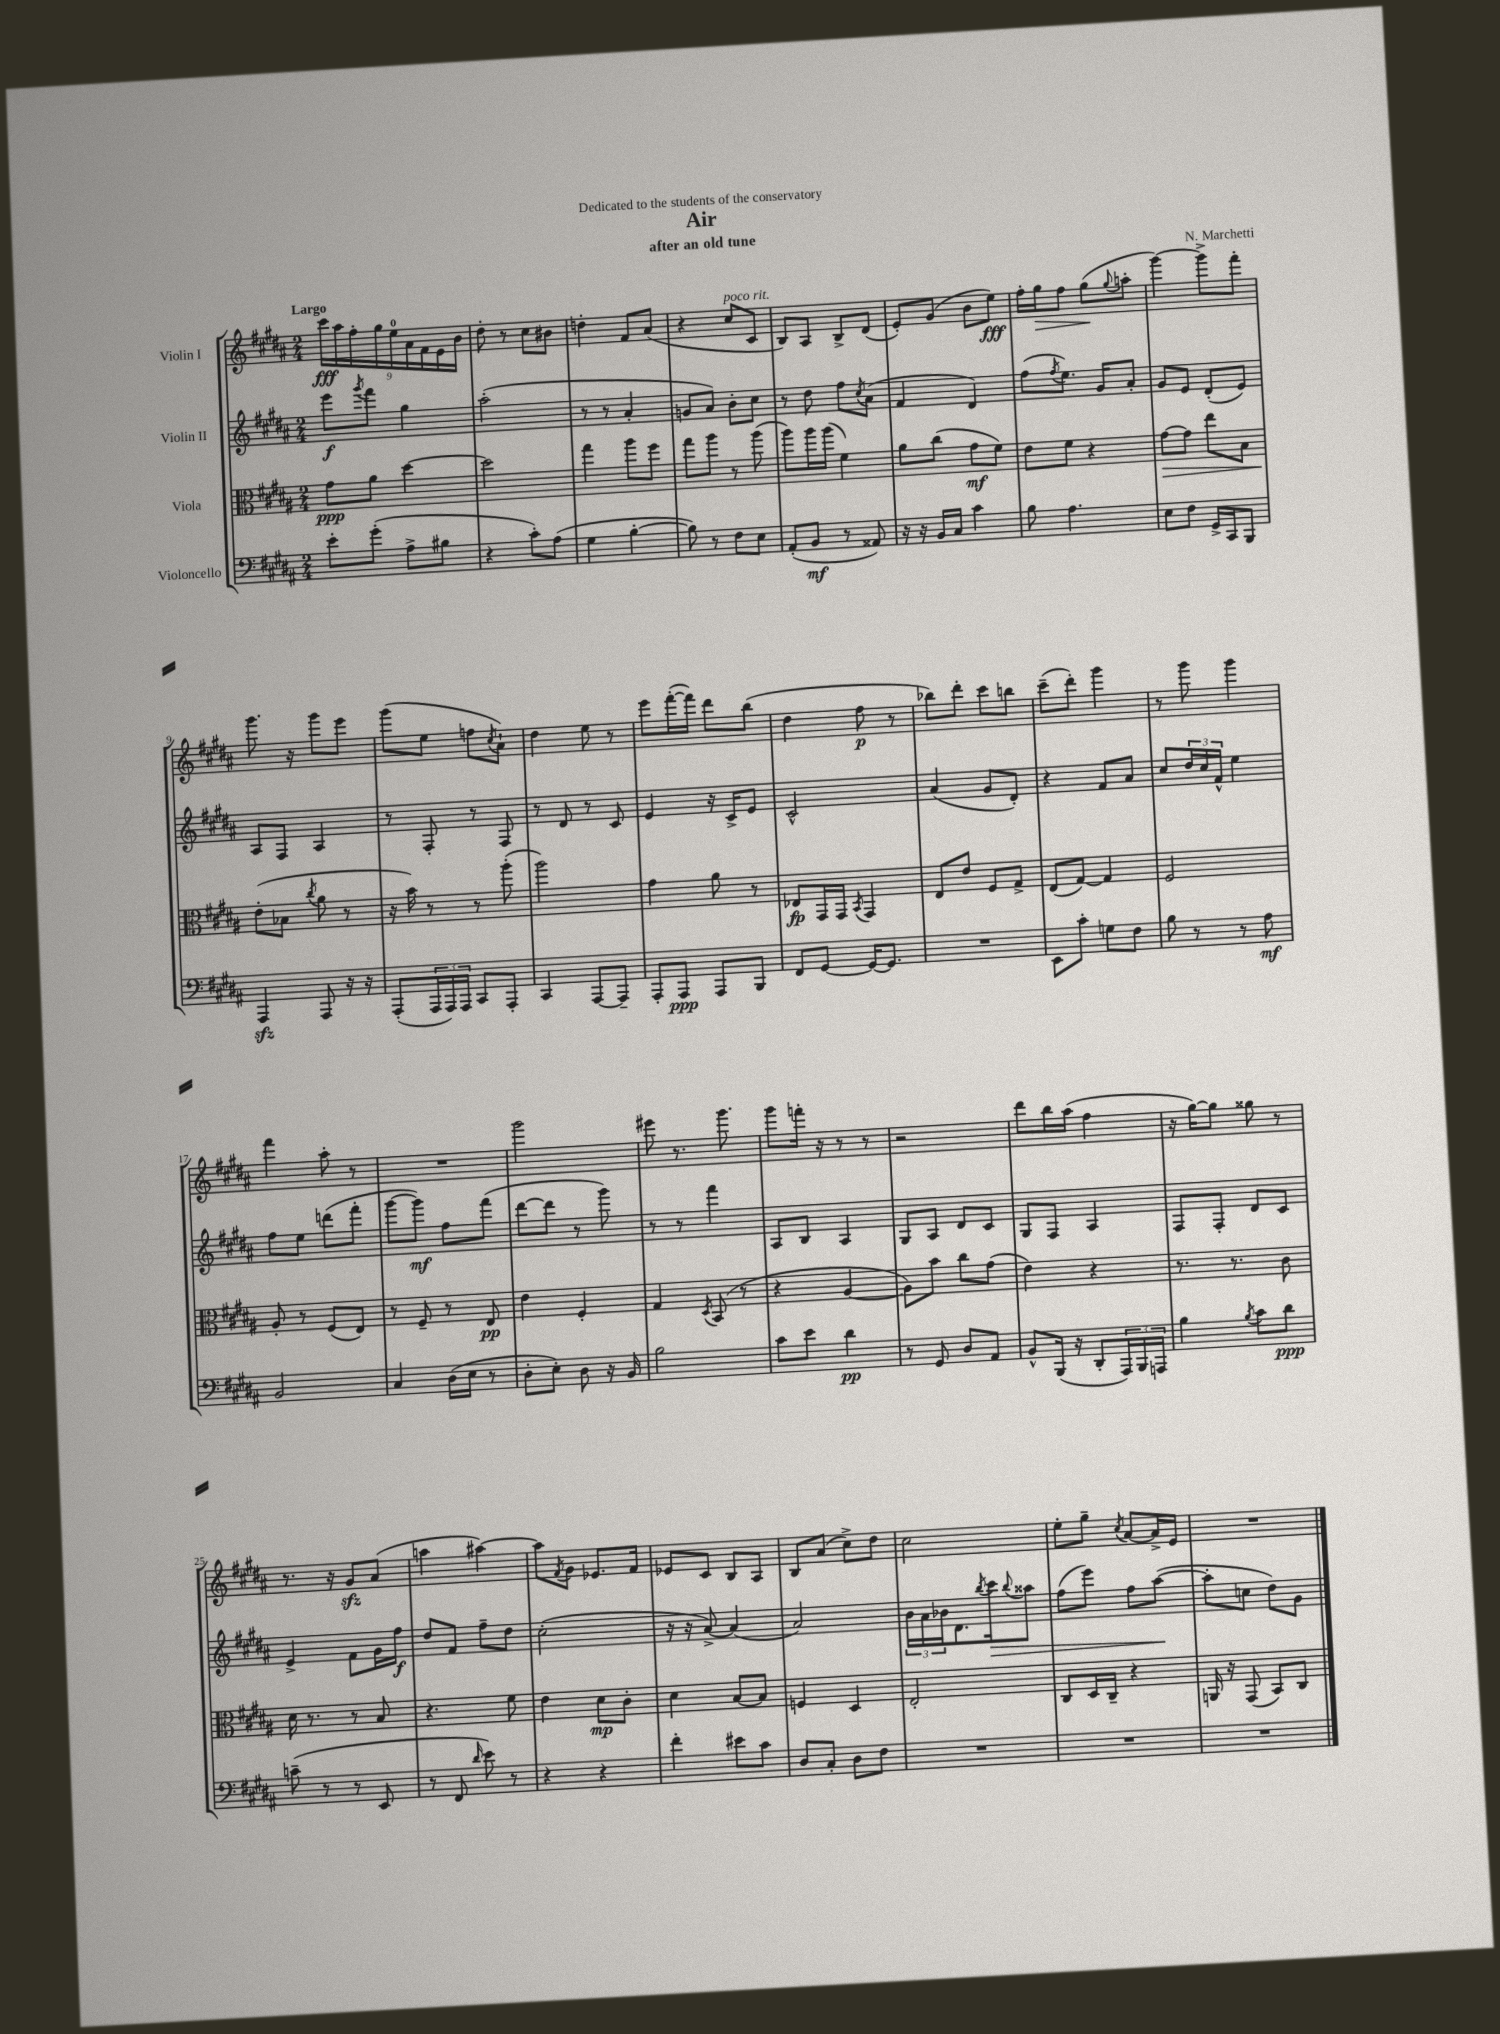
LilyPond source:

\header { title = "Air" composer = "N. Marchetti" subtitle = "after an old tune" dedication = "Dedicated to the students of the conservatory" }
<<
\new StaffGroup <<
\new Staff = "s0" \with { instrumentName = "Violin I" } {
    \clef treble \key b \major \numericTimeSignature \time 2/4 \tempo "Largo"
    \tuplet 9/8 { cis'''16\fff ais''16 fis''16-. gis''16 e''16-0 ais'16 fis'16 e'16 b'16 } |
    dis''8-. r8 cis''8 bis'8 |
    d''4-. fis'8 ais'8( |
    r4 cis''8^\markup { \italic "poco rit." } cis'8 |
    b8) ais8 b8-> dis'8( |
    e'8-.) gis'8( b'8 e''8\fff) |
    fis''16-. gis''16\> fis''8 gis''8\!( \appoggiatura { gis''8 } a''8-. |
    gis'''4~) gis'''8-> fis'''8-. |
    gis'''8. r16 gis'''8 e'''8 |
    gis'''8( e''8 f''8 \acciaccatura { cis''8 } ais'8-!) |
    dis''4 e''8 r8 |
    e'''8 fis'''16~-.( fis'''16) dis'''8 b''8( |
    dis''4 fis''8\p r8 |
    bes''8) dis'''8-. cis'''8 b''8 |
    cis'''8--( dis'''8-.) gis'''4 |
    r8 gis'''8 gis'''4 |
    fis'''4 ais''8-. r8 |
    R2 |
    gis'''2 |
    eis'''8 r8. gis'''8. |
    gis'''8 f'''16-. r16 r8 r8 |
    r2 |
    dis'''8 b''16 ais''16( fis''4 |
    r16 gis''16~) gis''8 gisis''8 r8 |
    r8. r16 gis'8\sfz ais'8( |
    a''4 ais''4~) |
    ais''8 \acciaccatura { fis'8 } gis'8 ees'8. fis'16 |
    ees'8 cis'8 b8 ais8 |
    b8 ais'8( cis''8->) dis''8 |
    cis''2 |
    e''8-. gis''8-- \acciaccatura { cis''8 } ais'8~ ais'16-> e'16 |
    R2 \bar "|." |
}
\new Staff = "s1" \with { instrumentName = "Violin II" } {
    \clef treble \key b \major \numericTimeSignature \time 2/4
    e'''8\f \acciaccatura { gis'''8 } fis'''8 gis''4 |
    ais''2-.( |
    r8 r8 ais'4-. |
    g'8 ais'8) b'8-. cis''8 |
    r8 dis''8 fis''8 \acciaccatura { cis''8 } ais'8( |
    fis'4 dis'4) |
    fis''8( \acciaccatura { fis''8 } e''8.) gis'16 ais'8-. |
    gis'8 e'8 dis'8-.( e'8) |
    ais8 fis8 ais4 |
    r8 fis8-. r8 fis8 |
    r8 dis'8 r8 cis'8 |
    e'4 r16 cis'16-> e'8 |
    cis'2-^ |
    ais'4( gis'8 dis'8-.) |
    r4 fis'8 ais'8 |
    cis''8 \tuplet 3/2 { dis''16 cis''16 fis'16-^ } e''4 |
    fis''8 e''8 d'''8( fis'''8-. |
    gis'''8~ gis'''8\mf) fis''8 fis'''8( |
    dis'''8~ dis'''8 r8 gis'''8) |
    r8 r8 fis'''4 |
    ais8 b8 ais4 |
    gis8 ais8 dis'8 cis'8 |
    gis8 fis8 ais4 |
    fis8 fis8-. dis'8 cis'8 |
    e'4-> fis'8 gis'16 fis''16\f |
    dis''8 fis'8 fis''8-- dis''8 |
    cis''2-.( |
    r16 r16 ais'8~->) ais'4( |
    ais'2) |
    \tuplet 3/2 { b'16 ais'16 bes'16 } dis'8. \acciaccatura { b''8 } cis'''16\> \appoggiatura { b''8 } aisis''8 |
    fis''8( e'''8) fis''8 ais''8~\!( |
    ais''8-. c''8 dis''8) gis'8 \bar "|." |
}
\new Staff = "s2" \with { instrumentName = "Viola" } {
    \clef alto \key b \major \numericTimeSignature \time 2/4
    gis'8\ppp ais'8 dis''4~ |
    dis''2 |
    gis''4 ais''8 fis''8 |
    gis''8 ais''8 r8 ais''8( |
    ais''8) ais''16 ais''16( fis'4) |
    ais'8 cis''8( gis'8\mf fis'8) |
    e'8 fis'8 r4 |
    gis'8~\> gis'8 e''8 b8 |
    e'8-.\!( bes8 \acciaccatura { cis''8 } ais'8 r8 |
    r16 b'16) r8 r8 ais''8-.( |
    ais''2) |
    gis'4 ais'8 r8 |
    ees8\fp gis,16 gis,16 \acciaccatura { b,8 } gis,4 |
    e8 e'8 fis8 gis8-> |
    e8( gis8~) gis4 |
    fis2 |
    ais8-. r8 fis8( e8) |
    r8 fis8-- r8 e8\pp |
    e'4 fis4-. |
    gis4 \acciaccatura { dis8 } b,8( r8 |
    r4 ais4~ |
    ais8) b'8 cis''8 gis'8( |
    e'4) r4 |
    r8. r8. cis'8 |
    dis'16 r8. r8 b8 |
    r4. fis'8 |
    e'4 dis'8\mp cis'8-. |
    dis'4 b8~ b8 |
    f4 dis4 |
    e2-. |
    cis8 dis16 cis16-- r4 |
    a,16 r16 gis,8( b,8) cis8 \bar "|." |
}
\new Staff = "s3" \with { instrumentName = "Violoncello" } {
    \clef bass \key b \major \numericTimeSignature \time 2/4
    e'8-. gis'8-.( ais8-> bis8 |
    r4 cis'8-.) ais8( |
    gis4 b4~-. |
    b8) r8 fis8 e8 |
    ais,8-.( b,8\mf r8 aisis,8) |
    r16 r16 b,16 cis16 cis'4 |
    b8 ais4. |
    e8 fis8 gis,16-> cis,16 b,,8 |
    ais,,4\sfz ais,,8 r16 r16 |
    ais,,8-.( \tuplet 3/2 { ais,,16 ais,,16) ais,,16 } cis,8 ais,,8-. |
    cis,4 ais,,8~ ais,,8-- |
    ais,,8-. ais,,8\ppp ais,,8 b,,8 |
    fis,8 gis,8~ gis,16~ gis,8. |
    R2 |
    e,8 cis'8-. g8 fis8 |
    b8 r8 r8 ais8\mf |
    b,2 |
    cis4 dis16( e16 r8 |
    dis8-. e8-.) dis8 r16 b,16 |
    b2 |
    cis'8 e'8 dis'4\pp |
    r8 gis,8 dis8 ais,8 |
    b,8-^ b,,16( r16 dis,8-. \tuplet 3/2 { ais,,16) b,,16 a,,16 } |
    b4 \acciaccatura { b8 } cis'8 dis'8\ppp |
    c'8--( r8 r8 e,8 |
    r8 fis,8 \grace { dis'16 } e'8) r8 |
    r4 r4 |
    fis'4-. eis'8 cis'8 |
    dis8 cis8-. dis8 fis8 |
    R2 |
    R2 |
    R2 \bar "|." |
}
>>
>>
